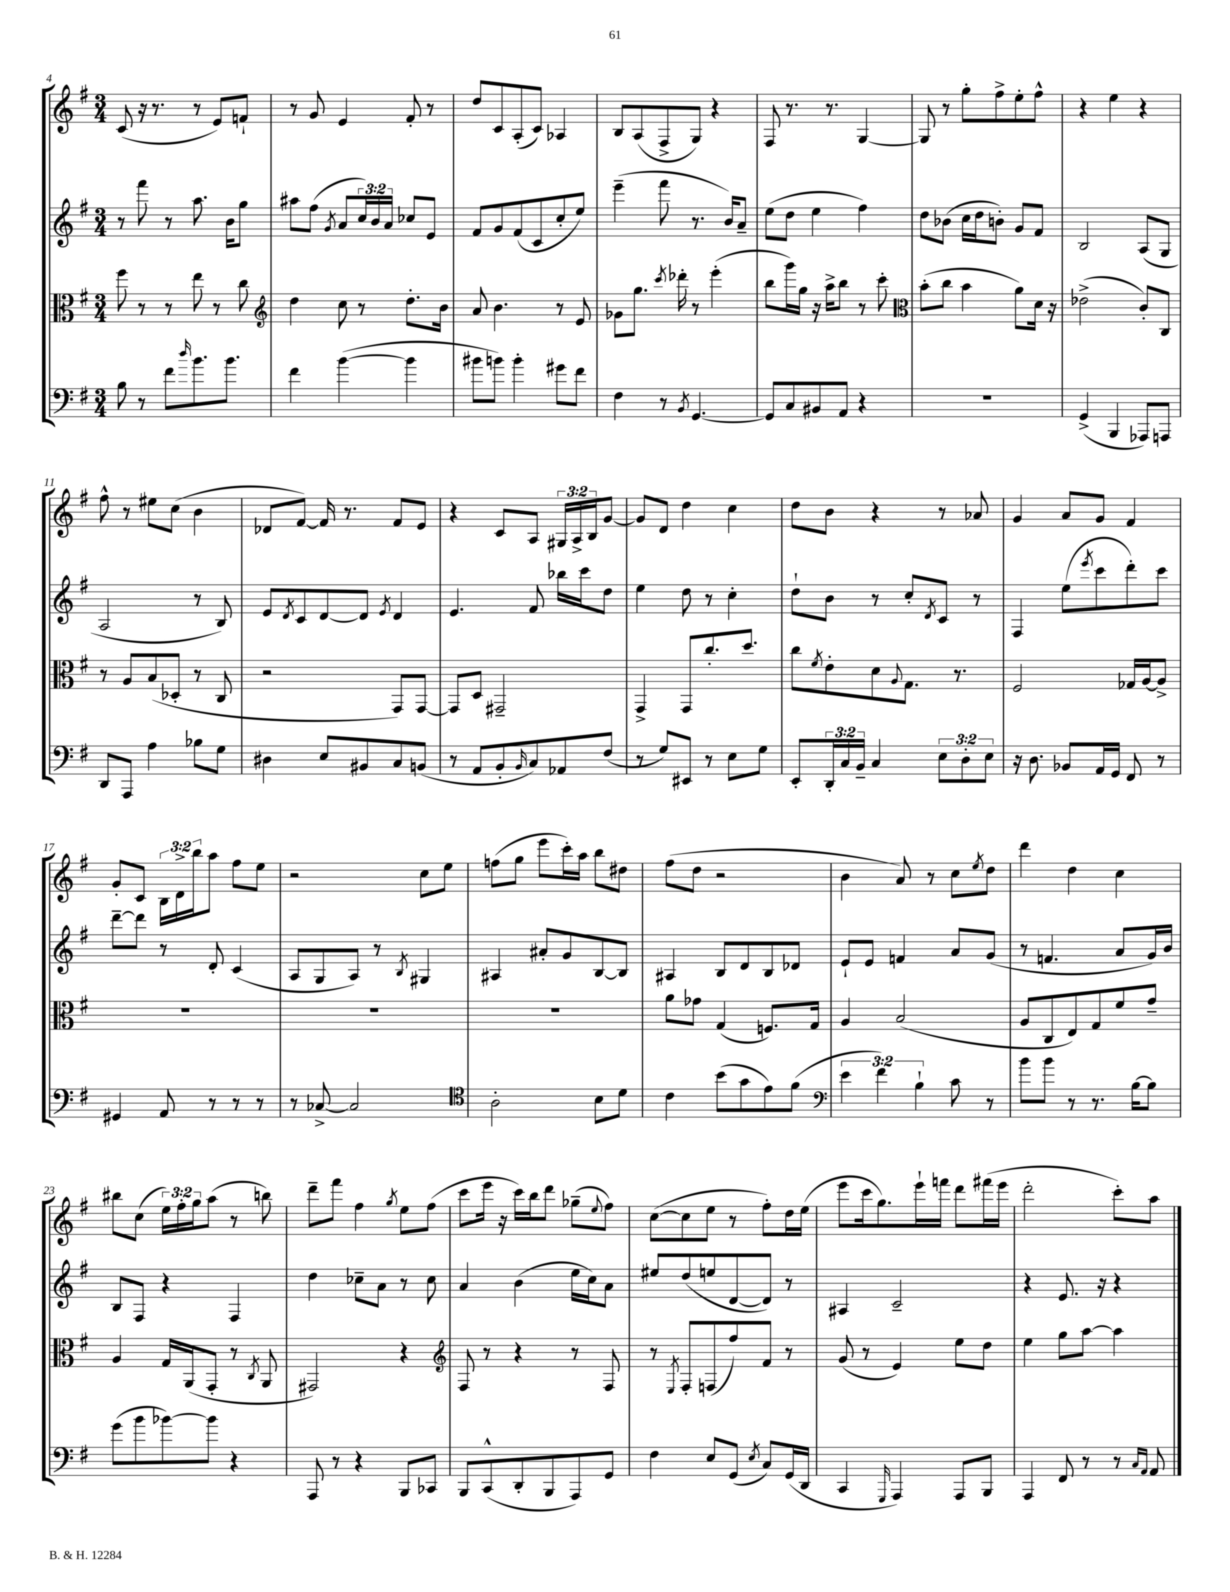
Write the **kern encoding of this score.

**kern	**kern	**kern	**kern
*staff4	*staff3	*staff2	*staff1
*clefF4	*clefC3	*clefG2	*clefG2
*k[f#]	*k[f#]	*k[f#]	*k[f#]
*M3/4	*M3/4	*M3/4	*M3/4
8B	8ff#	8r	(8c
8r	8r	8fff#	16r
.	.	.	8.r
8f#	8r	8r	.
16qqdd	.	.	.
8.b	8ee	8.aa	8r
.	8r	.	8e)
8.b	.	16b	.
.	8cc	8gg	8f`
=	=	=	=
*	*clefG2	*	*
4f#	4dd	8aa#	8r
.	.	(8ff#	8g
.	.	8qg	.
([4b	8cc	8a	4e
.	8r	24cc)	.
.	.	24b	.
.	.	24a	.
4b]	8.dd'	8cc-	8f#'
.	.	8e	8r
.	16b	.	.
=	=	=	=
8b#	8a	8f#	8dd
8b)	4.b	8g	8c
4b'	.	(8f#	(8A'
.	.	8c	8c)
8g#	8r	8cc'	4A-
8f#	8e	8ee)	.
=	=	=	=
4F#	8g-	(4eee~	8B
.	8.gg	.	(8A
8r	.	8fff#	8F#^
.	8qccc	.	.
.	16ddd-'	.	.
8qBB	.	.	.
[4.GG	8r	8.r	8G)
.	(4eee'	.	4r
.	.	16b)	.
.	.	8a~	.
=	=	=	=
8GG]	8bb	(8ee	8F#
8C	16ggg)	8dd	8.r
.	16gg	.	.
8BB#	16r	4ee	.
.	16aa^	.	8.r
8AA	8bb	.	.
4r	8r	4ff#)	[4G
.	8ccc'	.	.
=	=	=	=
*	*clefC3	*	*
2.r	(8b'	8dd	8G]
.	8cc	(8b-	8r
.	4b	16cc	8gg'
.	.	16dd	.
.	.	8b')	8ff#^
.	8a)	8g	8ee'
.	16d	8f#	8ff#^^
.	16r	.	.
=	=	=	=
(4GG^	(2e-^	2B	4r
4BBB	.	.	4ee
8AAA-)	8c')	(8A	4r
8AAA	8C	8G	.
=	=	=	=
8DD	8r	2A	8ff#^^
8AAA	8A	.	8r
4A	(8B	.	8ee#
.	8D-'	.	(8cc
8B-	8r	8r	4b
8G	8C	8B)	.
=	=	=	=
4D#	2r	8e	8d-
.	.	8qd	.
.	.	8c	[8f#)
8E	.	[8d	16f#]
.	.	.	8.r
8BB#	.	8d]	.
.	.	8qe	.
8C	8GG)	4d	8f#
(8BB	[8GG	.	8e
=	=	=	=
8r	8GG]	4.e	4r
8AA	8D	.	.
8BB'	2GG#~	.	8c
16qqBB	.	.	.
8C)	.	8f#	8A
8AA-	.	16bb-	24G#
.	.	.	24A^
.	.	16ccc	.
.	.	.	24B
(8F#	.	8dd	[8g
=	=	=	=
8r	4GG^	4ee	8g]
8G)	.	.	8d
8EE#	8GG	8dd	4dd
8r	8.cc'	8r	.
8E	.	4cc'	4cc
.	8.dd	.	.
8G	.	.	.
=	=	=	=
8EE'	8cc	8dd`	8dd
.	8qf#	.	.
24DD'	8e'	8b	8b
24C	.	.	.
24BB~	.	.	.
4C	8d	8r	4r
.	8qqA	.	.
.	8.G	8cc'	.
.	.	8qd	.
12E	.	8c	8r
.	8.r	.	.
12D'	.	.	.
.	.	8r	8a-
12E	.	.	.
=	=	=	=
16r	2F#	4F#	4g
8.D	.	.	.
8BB-	.	(8ee	8a
.	.	8qeee	.
16AA	.	8ccc	8g
16GG	.	.	.
8FF#	16G-	8ddd')	4f#
.	[16A	.	.
8r	8A^]	8ccc	.
=	=	=	=
4GG#	2.r	[8ddd~	8g'
.	.	8ddd]	8c
8AA	.	8r	24B
.	.	.	24d^
.	.	.	24bb
8r	.	8d'	8aa
8r	.	(4c	8ff#
8r	.	.	8ee
=	=	=	=
8r	2.r	8A	2r
[8C-^	.	8G	.
2C-]	.	8A)	.
.	.	8r	.
.	.	8qB	.
.	.	4G#	8cc
.	.	.	8ee
=	=	=	=
*clefC4	*	*	*
2A'	2.r	4A#	(8ff
.	.	.	8gg
.	.	8a#'	8eee
.	.	8g	16ccc')
.	.	.	16aa
8B	.	[8B	8bb
8d	.	8B]	8dd#
=	=	=	=
4c	8a	4A#	(8ff#
.	8g-	.	8dd
(8b	(4G	8B	2r
8g	.	8d	.
8e)	8.F)	8B	.
(8f#	.	8d-	.
.	16G	.	.
=	=	=	=
*clefF4	*	*	*
6e	4A	8e`	4b
.	.	8e	.
6f#)	.	.	.
.	(2B	4f	8a)
6B`	.	.	.
.	.	.	8r
8c	.	8a	8cc
.	.	.	8qee
8r	.	(8g	8dd
=	=	=	=
8b	8A	8r	4ddd
8b	8C	4.f	.
8r	8E)	.	4dd
8.r	8G	.	.
.	8f#	8a	4cc
[16B	.	.	.
8B]	8g~	16g)	.
.	.	16b	.
=	=	=	=
(8g	4A	8B	8bb#
8b	.	8F#	(8cc
[8b-)	16G	4r	24ee)
.	.	.	24ff#'
.	(16AA	.	.
.	.	.	24gg
8b-]	8GG'	.	(8aa
4r	8r	4F#	8r
.	8qC	.	.
.	8AA	.	8bb)
=	=	=	=
8AAA	2GG#)	4dd	8ddd~
8r	.	.	8fff#
4r	.	8cc-~	4ff#
.	.	8a	.
.	.	.	8qgg
8BBB	4r	8r	8ee
8CC-	.	8cc-	(8ff#
=	=	=	=
*	*clefG2	*	*
8BBB	8F#	4a	8ccc
(8CC^^	8r	.	16eee
.	.	.	16r
8DD'	4r	(4b	16ccc)
.	.	.	16bb
8BBB	.	.	8ddd
8AAA)	8r	16ee	(8gg-~
.	.	16cc)	.
.	.	.	8qqee
8GG	8F#	8a	8ff#)
=	=	=	=
4F#	8r	8ee#	([8cc
.	8qE	.	.
.	8F#'	(8dd	8cc]
8E	(8F	8ee	8ee
(8GG	8ff#)	[8d	8r
8qE	.	.	.
8C)	8f#	8d])	8ff#')
(16GG	8r	8r	16dd
16DD	.	.	(16ee
=	=	=	=
4CC	(8g	4A#	8eee
.	8r	.	16ccc
.	.	.	8.gg)
16qqGGG	.	.	.
4AAA)	4e)	2c~	.
.	.	.	16eee`
.	.	.	16fff
8AAA	8ee	.	8ddd
8BBB	8dd	.	(16fff#
.	.	.	16eee
=	=	=	=
4AAA	4ee	4r	2ddd'
8FF#	8gg	8.e	.
8r	[8aa	.	.
.	.	16r	.
8r	4aa]	4r	8ccc')
16qqC	.	.	.
16qqAA	.	.	.
8AA	.	.	8aa
==	==	==	==
*-	*-	*-	*-
